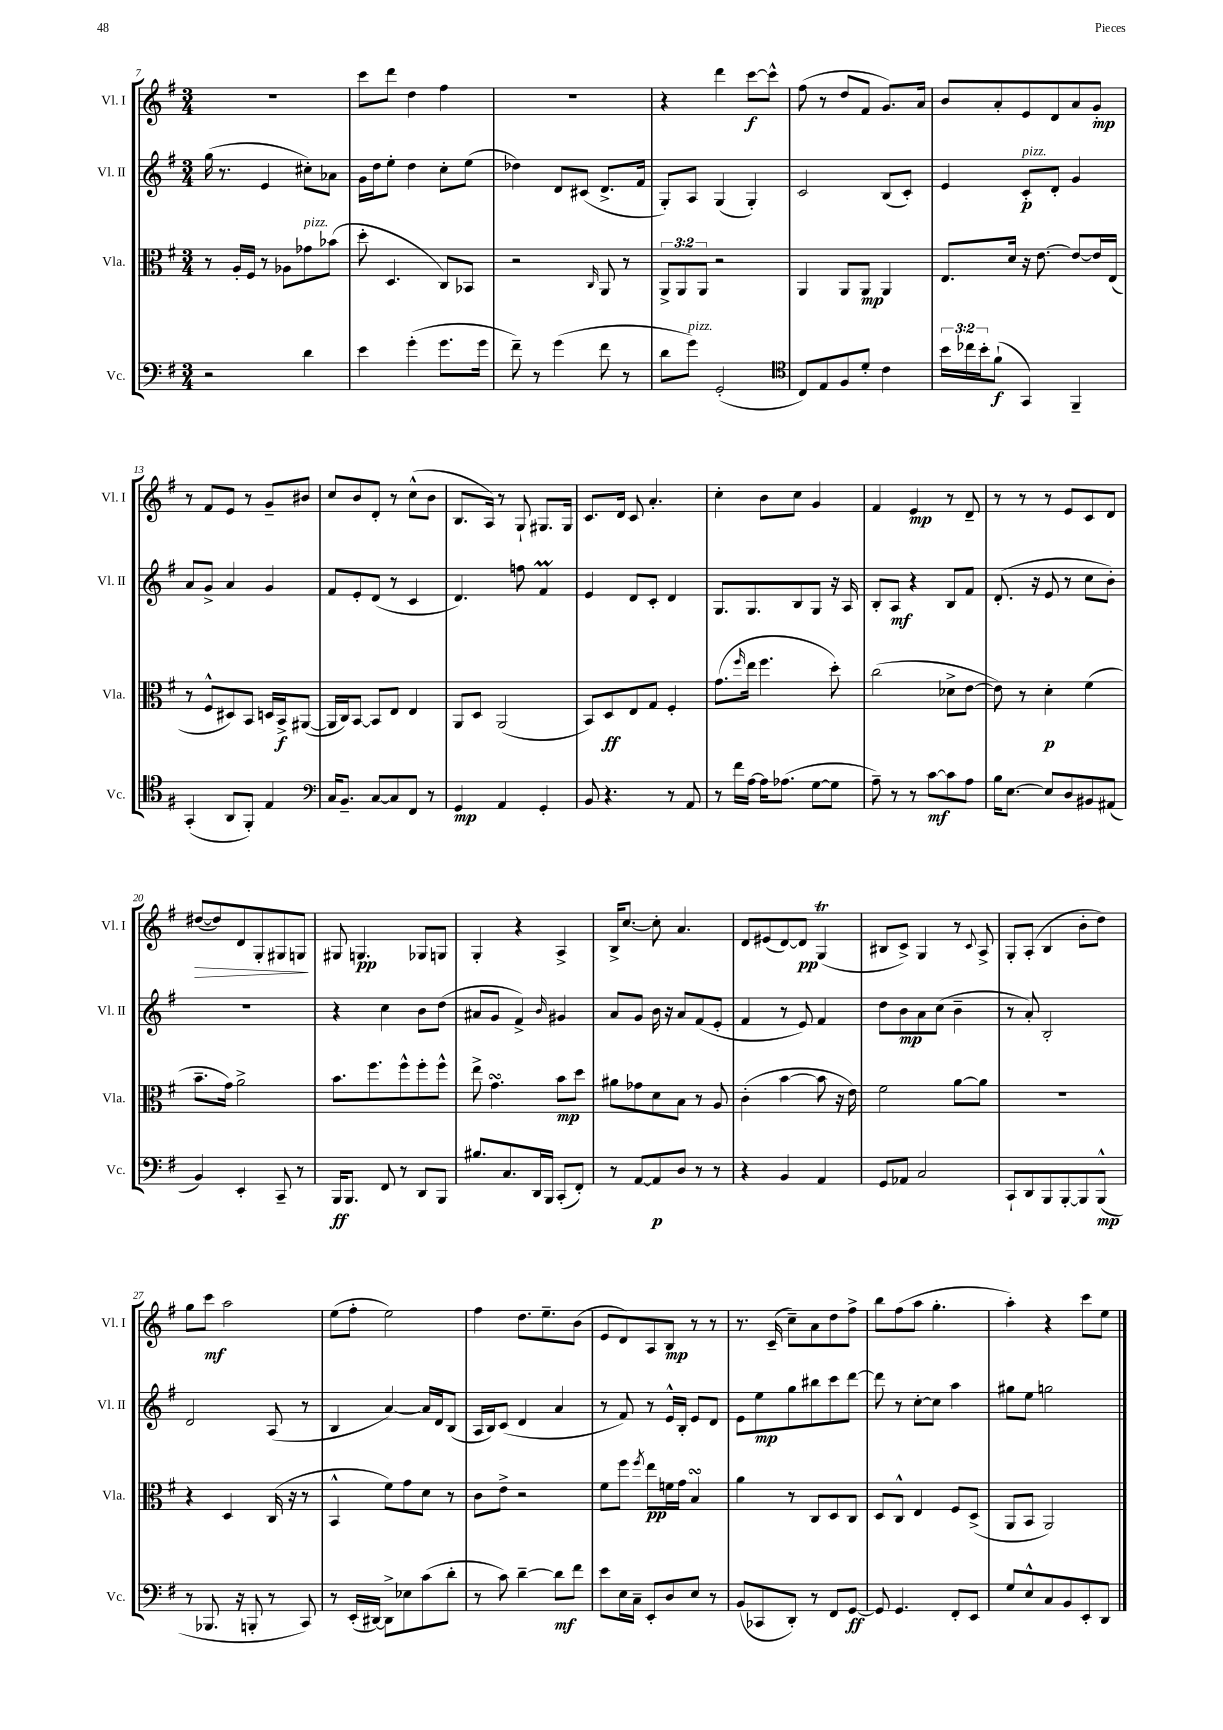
<<
\new StaffGroup <<
\new Staff = "s0" \with { instrumentName = "Vl. I" shortInstrumentName = "Vl. I" } {
    \clef treble \key g \major \numericTimeSignature \time 3/4
    R2. |
    c'''8 d'''8 d''4 fis''4 |
    R2. |
    r4 d'''4 c'''8~\f c'''8-^ |
    fis''8( r8 d''8 fis'8 g'8.) a'16 |
    b'8 a'8-. e'8 d'8 a'8 g'8-.\mp |
    r8 fis'8 e'8 r8 g'8-- bis'8 |
    c''8 b'8 d'8-. r8 c''8-^( b'8 |
    b8. a16) r8 g8-! gis8. gis16 |
    c'8. d'16 c'8 a'4.-. |
    c''4-. b'8 c''8 g'4 |
    fis'4 e'4\mp r8 d'8-- |
    r8 r8 r8 e'8 c'8 d'8 |
    dis''8~\>( dis''8) d'8 g8-. gis8 g8\! |
    gis8 g4.\pp ges8 g8 |
    g4-. r4 a4-> |
    b16-> c''8.~ c''8-. a'4. |
    d'8 eis'8( d'8~) d'8\pp g4\trill( |
    bis8 c'8->) g4 r8 \appoggiatura { c'8 } a8-> |
    g8-. a8-.( b4 b'8-. d''8) |
    g''8 c'''8\mf a''2 |
    e''8( fis''8-. e''2) |
    fis''4 d''8. e''8.-- b'8( |
    e'8 d'8) a8 b8\mp r8 r8 |
    r8. c'16--( c''8--) a'8 d''8 fis''8-> |
    b''8 fis''8( a''8 g''4.-. |
    a''4-.) r4 c'''8 e''8 \bar "|." |
}
\new Staff = "s1" \with { instrumentName = "Vl. II" shortInstrumentName = "Vl. II" } {
    \clef treble \key g \major \numericTimeSignature \time 3/4
    g''16( r8. e'4 cis''8-.) aes'8 |
    g'16 d''16 e''8-. d''4 c''8-. e''8( |
    des''4) d'8 cis'8( d'8.-> fis'16 |
    g8-.) a8 g4( g4-.) |
    c'2 b8( c'8-.) |
    e'4 c'8-.\p^\markup { \italic "pizz." } d'8-. g'4 |
    a'8 g'8-> a'4 g'4 |
    fis'8 e'8-. d'8( r8 c'4 |
    d'4.) f''8 fis'4\prall |
    e'4 d'8 c'8-. d'4 |
    g8. g8. b8 g8 r16 a16 |
    b8-. a8\mf r4 b8 fis'8 |
    d'8.-.( r16 e'8 r8 c''8 b'8-.) |
    R2. |
    r4 c''4 b'8 d''8( |
    ais'8 g'8 fis'4->) \grace { b'16 } gis'4 |
    a'8 g'8 b'16 r16 a'8 fis'8( e'8-. |
    fis'4 r8 e'8) fis'4 |
    d''8 b'8\mp a'8 c''8( b'4-- |
    r8 a'8-.) b2-. |
    d'2 a8( r8 |
    b4 a'4~) a'16 d'16 b8( |
    a16 b16) c'8( d'4 a'4 |
    r8 fis'8) r8 e'16-^ b16-. e'8 d'8 |
    e'8 e''8\mp g''8 bis''8 c'''8 d'''8~ |
    d'''8 r8 c''8~-. c''8 a''4 |
    gis''8 e''8 g''2 \bar "|." |
}
\new Staff = "s2" \with { instrumentName = "Vla." shortInstrumentName = "Vla." } {
    \clef alto \key g \major \numericTimeSignature \time 3/4 \override Staff.TupletNumber.text = #tuplet-number::calc-fraction-text
    r8 a16-. fis16 r8 aes8 ges'8^\markup { \italic "pizz." } bes'8( |
    d''8-. d4. c8) bes,8 |
    r2 \grace { c16 } a,8 r8 |
    \tuplet 3/2 { a,8-> a,8 a,8 } r2 |
    a,4 a,8 a,8\mp a,4 |
    e8. d'16 r16 e'8.~ e'8~ e'16 e16( |
    r8 fis8-^ dis8) b,8 d16 b,16->\f ais,8~( |
    ais,16 c16) b,8~ b,8 e8 e4 |
    a,8 d8 a,2( |
    b,8) d8\ff e8 g8 fis4-. |
    g'8.( \grace { fis''16 } e''16 fis''4. d''8-.) |
    c''2( des'8-> e'8~ |
    e'8) r8 d'4-.\p fis'4( |
    b'8.-- g'16) a'2-> |
    b'8. fis''8. fis''8-^ fis''8-. fis''8-^ |
    e''8-> g'4.\turn b'8\mp d''8 |
    ais'8 ges'8 d'8 b8 r8 a8 |
    c'4-.( b'4~ b'8 r16 e'16) |
    fis'2 a'8~ a'8 |
    R2. |
    r4 d4 c16( r16 r8 |
    b,4-^ fis'8) g'8 d'8 r8 |
    c'8 e'8-> r2 |
    fis'8 fis''8 \acciaccatura { fis''8 } e''8\pp f'16 g'16 b4\turn |
    a'4 r8 c8 d8 c8 |
    d8 c8-^ e4 fis8 d8->( |
    a,8 b,8 a,2) \bar "|." |
}
\new Staff = "s3" \with { instrumentName = "Vc." shortInstrumentName = "Vc." } {
    \clef bass \key g \major \numericTimeSignature \time 3/4 \override Staff.TupletNumber.text = #tuplet-number::calc-fraction-text
    r2 d'4 |
    e'4 g'4-.( g'8. g'16 |
    fis'8--) r8 g'4( fis'8 r8 |
    d'8 g'8^\markup { \italic "pizz." }) g,2-.( |
    \clef tenor c8) e8 fis8 d'8-. c'4 |
    \tuplet 3/2 { b'16 ces''16 b'16-. } fis'8-!\f( g,4) fis,4-- |
    g,4-.( a,8 fis,8-.) e4 |
    \clef bass c16 b,8.-- c8~ c8 fis,8 r8 |
    g,4\mp a,4 g,4-. |
    b,8 r4. r8 a,8 |
    r8 fis'16 a16~ a16 aes8.( g8~ g8 |
    a8--) r8 r8 c'8~\mf c'8 a8 |
    b16 e8.~ e8 d8 bis,8 ais,8( |
    b,4) e,4-. c,8-- r8 |
    b,,16\ff b,,8. fis,8 r8 d,8 b,,8 |
    bis8. c8. d,16 b,,16 c,8-.( fis,8-.) |
    r8 a,8~ a,8\p d8 r8 r8 |
    r4 b,4 a,4 |
    g,8 aes,8 c2 |
    c,8-! d,8 b,,8 b,,8~-. b,,8 b,,8-^\mp( |
    r8 bes,,8. r16 b,,8-. r8 c,8) |
    r8 e,16-.( dis,16~) dis,8-> ees8 c'8( d'8-. |
    r8 c'8) d'4~-- d'8\mf fis'8 |
    e'8 e16 c16-- e,8-. d8 e8 r8 |
    b,8( ces,8 d,8-.) r8 fis,8 g,8~\ff |
    g,8 g,4. fis,8-. e,8 |
    g8 e8-^ c8 b,8 e,8-. d,8 \bar "|." |
}
>>
>>
\layout { \context { \Score currentBarNumber = #7 } }
